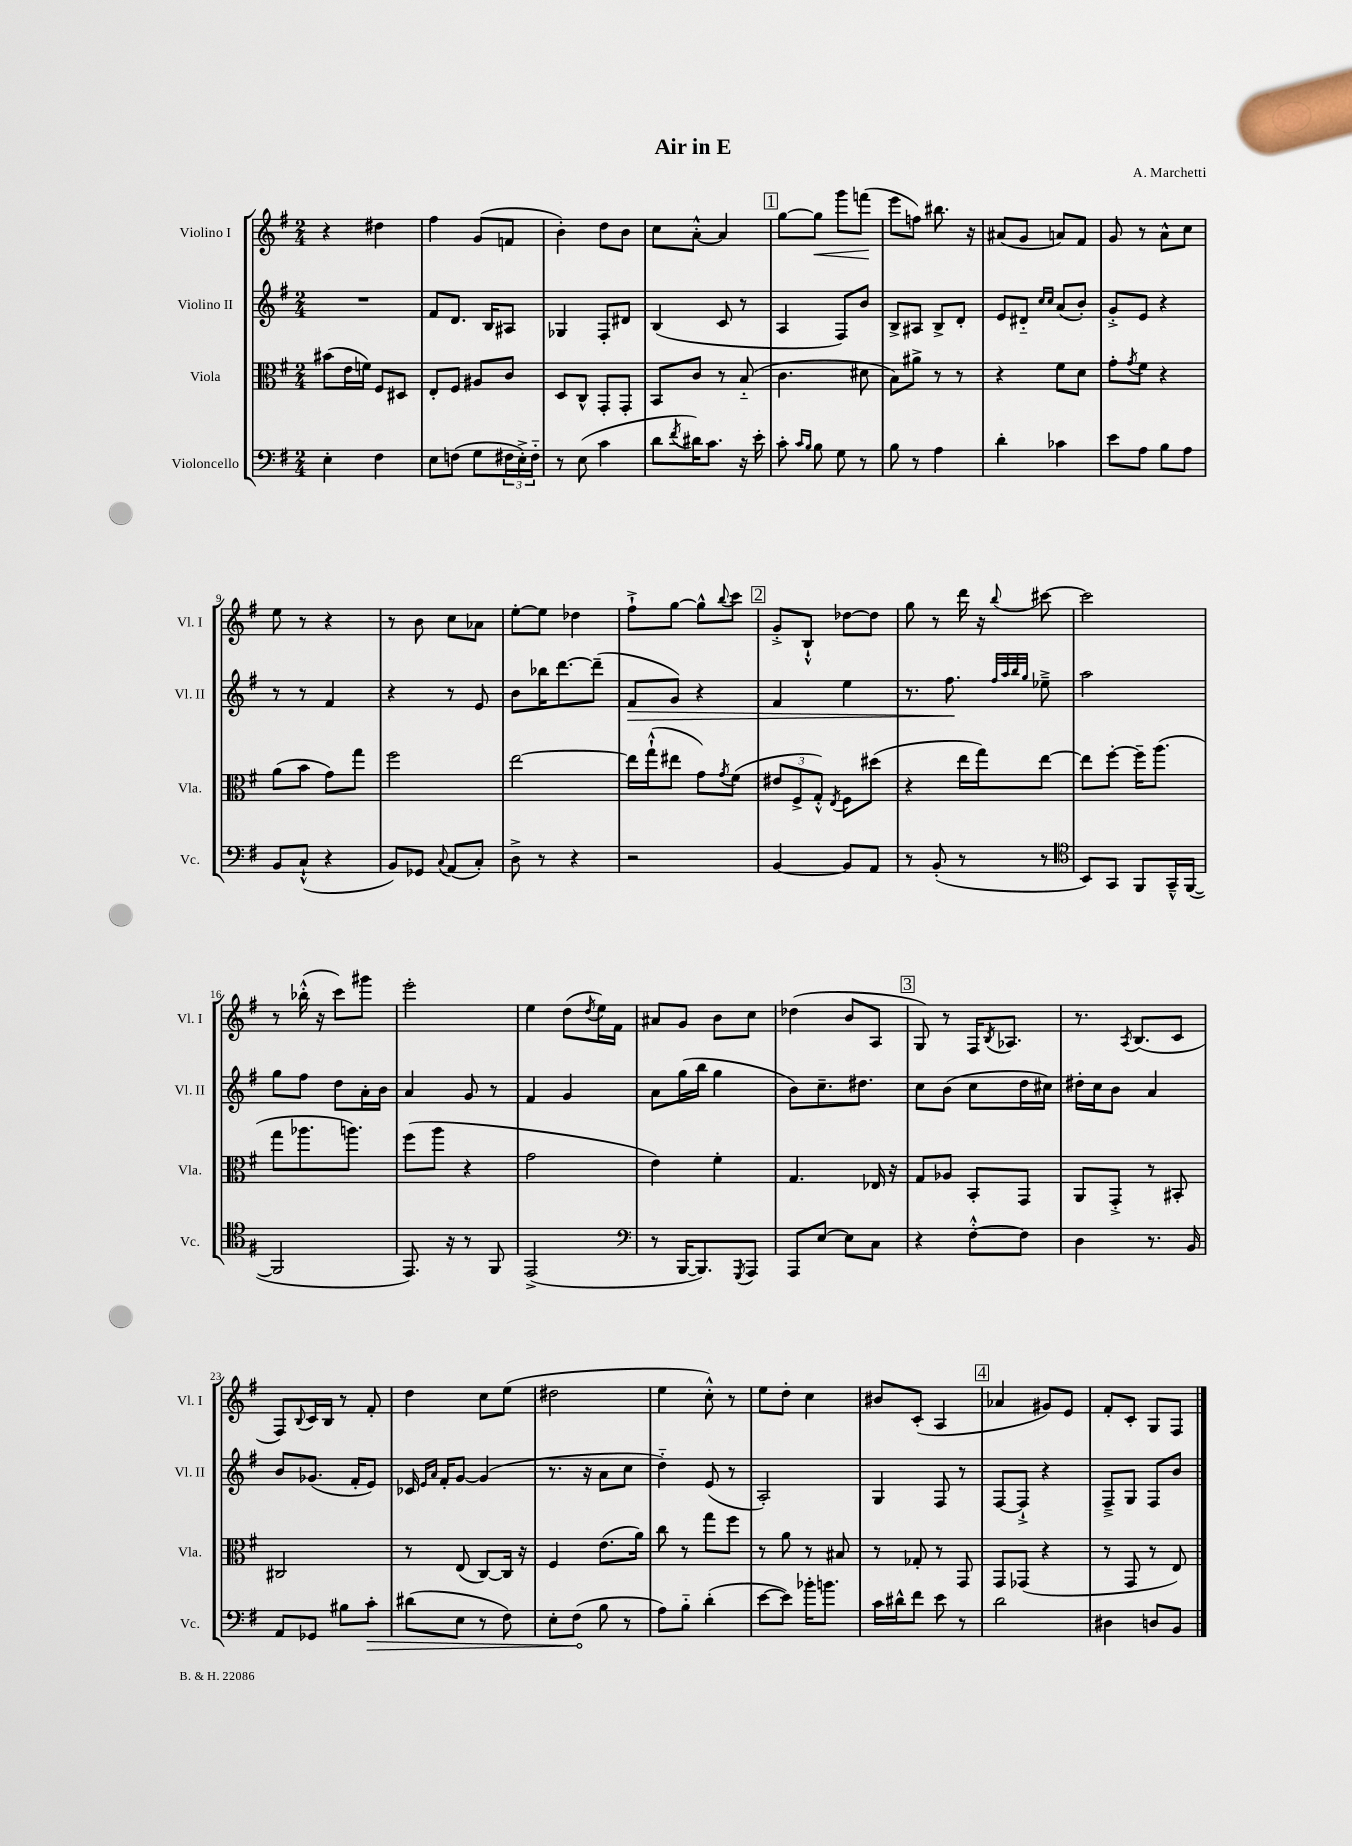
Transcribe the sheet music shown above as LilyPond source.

\header { title = "Air in E" composer = "A. Marchetti" }
<<
\new StaffGroup <<
\new Staff = "s0" \with { instrumentName = "Violino I" shortInstrumentName = "Vl. I" } {
    \clef treble \key g \major \numericTimeSignature \time 2/4
    r4 dis''4 |
    fis''4 g'8( f'8 |
    b'4-.) d''8 b'8 |
    c''8 a'8~-.-^ a'4 |
    \mark \markup { \box "1" } g''8~ g''8\< g'''8 f'''8\!( |
    e'''8 f''8) bis''8. r16 |
    ais'8( g'8 a'8) fis'8 |
    g'8 r8 a'8-^ c''8 |
    e''8 r8 r4 |
    r8 b'8 c''8 aes'8 |
    e''8~-. e''8 des''4 |
    fis''8-!-> g''8~ g''8-^ \appoggiatura { b''8 } c'''8 |
    \mark \markup { \box "2" } g'8-.-> b8-!-^ des''8~ des''8 |
    g''8 r8 d'''16 r16 \appoggiatura { b''8 } cis'''8~ |
    cis'''2 |
    r8 bes''16-.-^( r16 c'''8) gis'''8 |
    e'''2-. |
    e''4 d''8( \acciaccatura { d''8 } e''16) fis'16 |
    ais'8 g'8 b'8 c''8 |
    des''4( b'8 a8 |
    \mark \markup { \box "3" } g8) r8 fis16 \acciaccatura { b8 } aes8. |
    r8. \acciaccatura { a8 } b8.( c'8 |
    fis8) \appoggiatura { b8 } c'16 b16 r8 fis'8-. |
    d''4 c''8 e''8( |
    dis''2 |
    e''4 c''8-.-^) r8 |
    e''8 d''8-. c''4 |
    bis'8 c'8-.( a4 |
    \mark \markup { \box "4" } aes'4 gis'8) e'8 |
    fis'8-. c'8-. g8 fis8 \bar "|." |
}
\new Staff = "s1" \with { instrumentName = "Violino II" shortInstrumentName = "Vl. II" } {
    \clef treble \key g \major \numericTimeSignature \time 2/4
    R2 |
    fis'8 d'8. b16 ais8 |
    ges4 fis8-. dis'8 |
    b4( c'8 r8 |
    \mark \markup { \box "1" } a4 fis8) b'8 |
    b8-> ais8 b8-> d'8-. |
    e'8 dis'8-_ \grace { c''16 c''16 } a'8( b'8-.) |
    g'8-.-> e'8 r4 |
    r8 r8 fis'4 |
    r4 r8 e'8 |
    b'8 bes''16 d'''8.~ d'''8--( |
    fis'8\> g'8) r4 |
    \mark \markup { \box "2" } fis'4 e''4 |
    r8. fis''8.\! \grace { fis''32 a''32 b''32 g''32 } ees''8---> |
    a''2 |
    g''8 fis''8 d''8 a'16-. b'16 |
    a'4 g'8 r8 |
    fis'4 g'4 |
    a'8 g''16( b''16 g''4 |
    b'8) c''8.-- dis''8. |
    \mark \markup { \box "3" } c''8 b'8( c''8 d''16 cis''16) |
    dis''16-. c''16 b'8 a'4 |
    b'8 ges'8.( fis'16-. e'8) |
    ces'16 \grace { e'16 a'16 } fis'16-. g'8~ g'4( |
    r8. r16 a'8 c''8 |
    d''4-_) e'8( r8 |
    a2-.) |
    g4 fis8 r8 |
    \mark \markup { \box "4" } fis8~ fis8-!-> r4 |
    fis8---> g8 fis8 b'8 \bar "|." |
}
\new Staff = "s2" \with { instrumentName = "Viola" shortInstrumentName = "Vla." } {
    \clef alto \key g \major \numericTimeSignature \time 2/4
    bis'8( e'16 f'16) fis8 dis8 |
    e8-. fis8 ais8 c'8 |
    d8 c8-^ g,8-. g,8-. |
    b,8 c'8 r8 b8-_( |
    \mark \markup { \box "1" } c'4. dis'8 |
    b8) ais'8-> r8 r8 |
    r4 fis'8 d'8 |
    g'8-. \acciaccatura { g'8 } fis'8 r4 |
    a'8( b'8 g'8) g''8 |
    fis''2 |
    e''2~ |
    e''16 g''16-!-^( eis''8 g'8) \acciaccatura { g'8 } fis'8( |
    \mark \markup { \box "2" } \tuplet 3/2 { eis'8 fis8-> g8-.-^) } \acciaccatura { e8 } fis8 dis''8( |
    r4 e''16 g''16) e''8~ |
    e''8 fis''8~-. fis''16-- a''8.( |
    g''8 aes''8. a''8.) |
    fis''8( a''8 r4 |
    g'2 |
    e'4) fis'4-. |
    g4. ees16 r16 |
    \mark \markup { \box "3" } g8 aes8 b,8-. g,8 |
    a,8 g,8-.-> r8 bis,8-. |
    cis2 |
    r8 e8( c8~) c16 r16 |
    fis4 e'8.( a'16) |
    c''8 r8 g''8 fis''8 |
    r8 a'8 r8 bis8 |
    r8 ges8-. r8 g,8 |
    \mark \markup { \box "4" } g,8 ges,8( r4 |
    r8 g,8 r8 e8) \bar "|." |
}
\new Staff = "s3" \with { instrumentName = "Violoncello" shortInstrumentName = "Vc." } {
    \clef bass \key g \major \numericTimeSignature \time 2/4
    e4-. fis4 |
    e8 f8( g8 \tuplet 3/2 { fis16 e16-.->) fis16-_ } |
    r8 e8( c'4 |
    d'8 \acciaccatura { fis'8 } dis'16) c'8. r16 e'16-. |
    \mark \markup { \box "1" } c'8-. \grace { c'16 b16 } b8 g8 r8 |
    b8 r8 a4 |
    d'4-. ces'4 |
    e'8 a8 b8 a8 |
    b,8 c8-!-^( r4 |
    b,8) ges,8 \appoggiatura { c8 } a,8( c8-.) |
    d8-> r8 r4 |
    r2 |
    \mark \markup { \box "2" } b,4~ b,8 a,8 |
    r8 b,8-.( r8 r8 |
    \clef tenor b,8) g,8 fis,8 g,16---^ fis,16~( |
    fis,2 |
    e,8.) r16 r8 fis,8 |
    e,2->( |
    \clef bass r8 b,,16~ b,,8.) \acciaccatura { g,,8 } a,,8 |
    a,,8 e8~ e8 c8 |
    \mark \markup { \box "3" } r4 fis8~-.-^ fis8 |
    d4 r8. b,16 |
    a,8 ges,8 bis8 \once \override Hairpin.circled-tip = ##t c'8-.\> |
    dis'8( e8 r8 fis8) |
    e8-. fis8\!( b8 r8 |
    a8) b8-_ d'4-.( |
    e'8~ e'8) bes'16-. b'8. |
    c'16 dis'16-^ fis'8 e'8 r8 |
    \mark \markup { \box "4" } d'2 |
    dis4 d8 b,8 \bar "|." |
}
>>
>>
